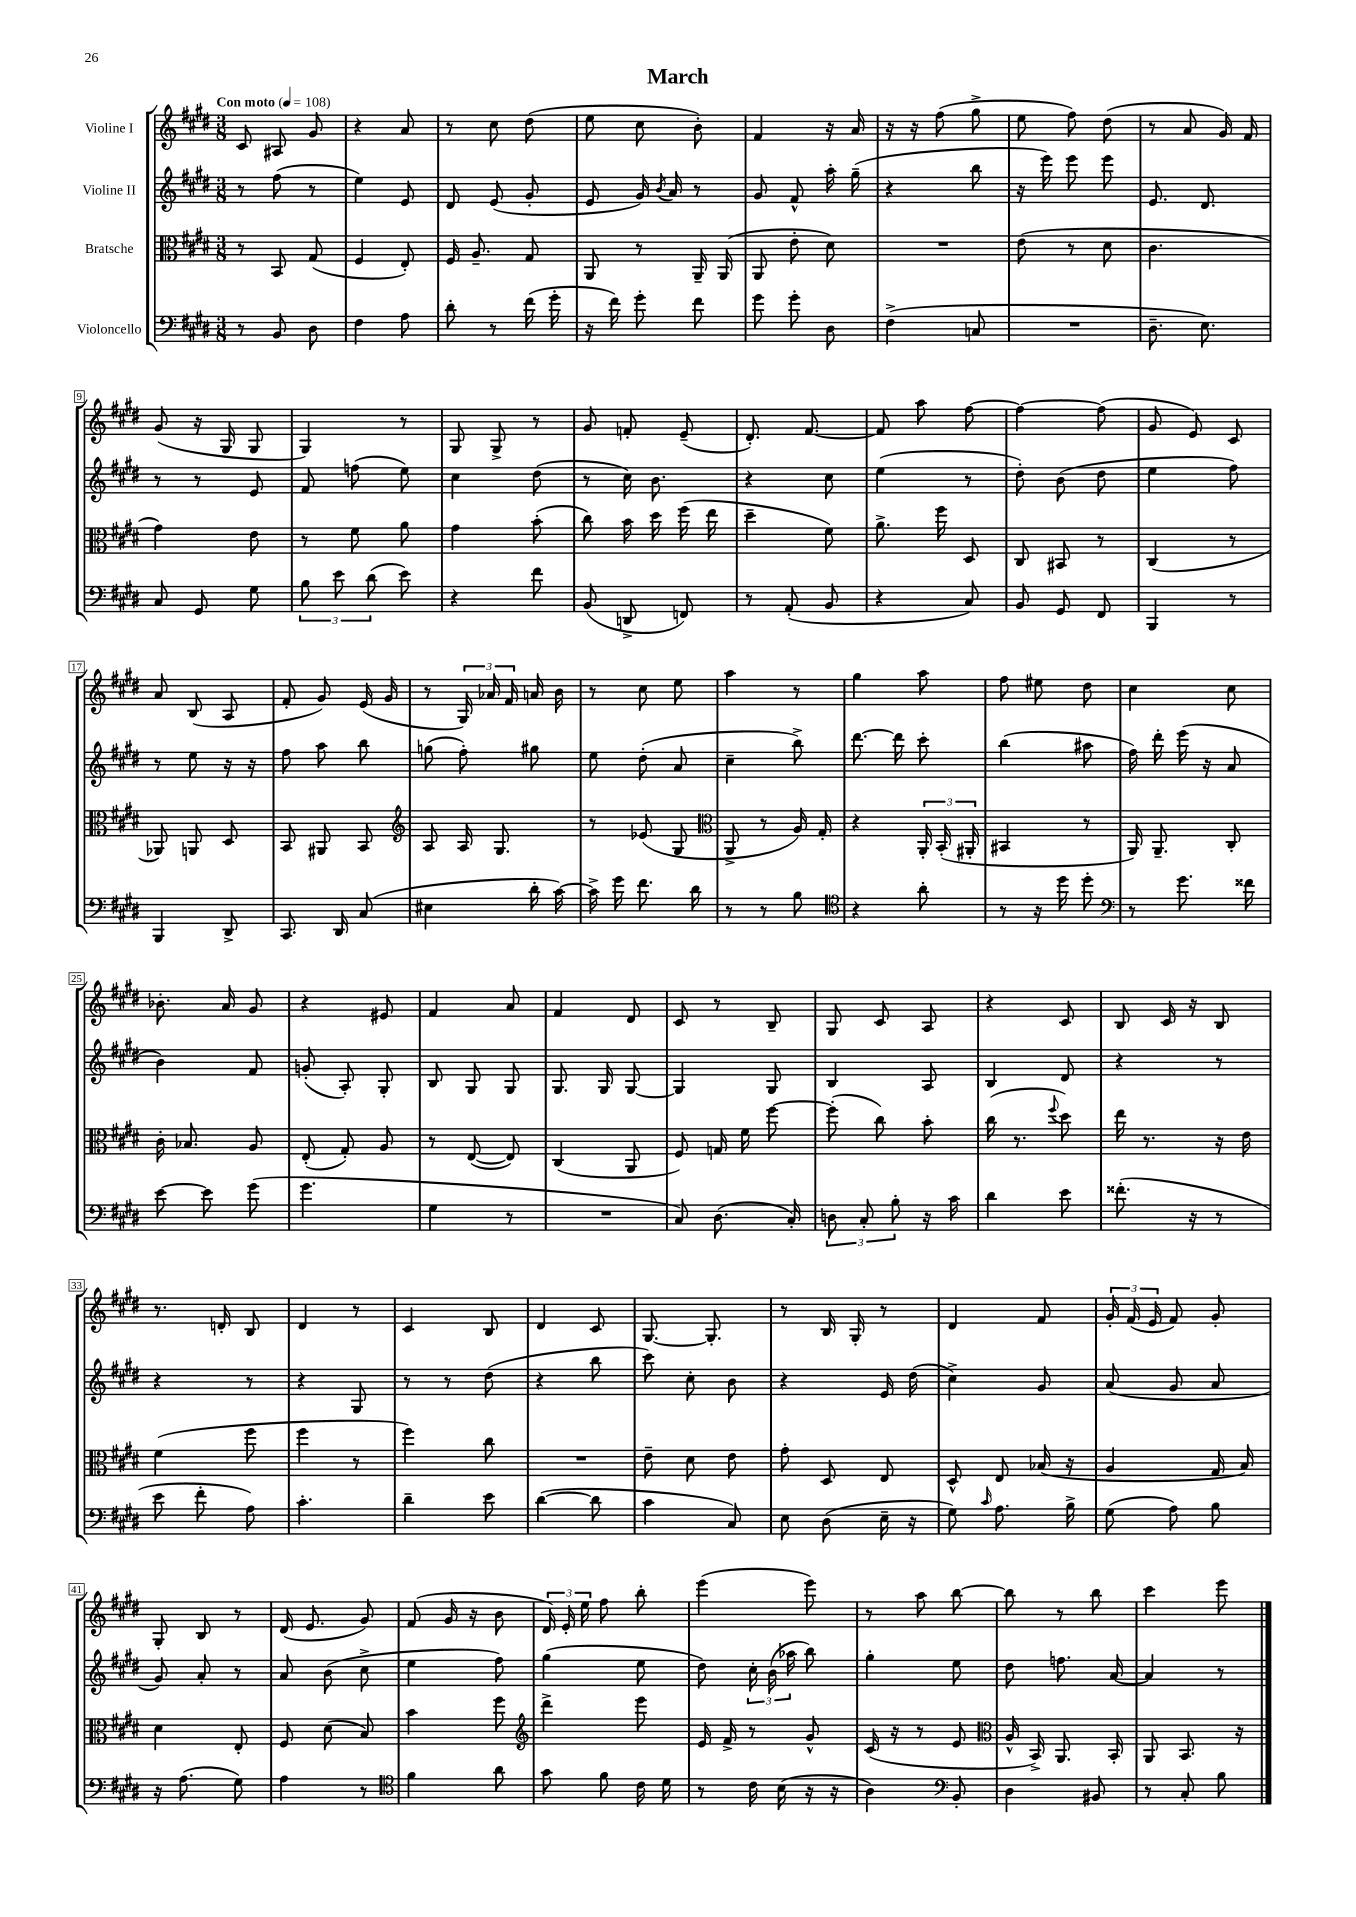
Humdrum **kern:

**kern	**kern	**kern	**kern
*part4	*part3	*part2	*part1
*staff4	*staff3	*staff2	*staff1
*I"Violoncello	*I"Bratsche	*I"Violine II	*I"Violine I
*clefF4	*clefC3	*clefG2	*clefG2
*k[f#c#g#d#]	*k[f#c#g#d#]	*k[f#c#g#d#]	*k[f#c#g#d#]
*M3/8	*M3/8	*M3/8	*M3/8
*MM108	*MM108	*MM108	*MM108
=1	=1	=1	=1
!	!	!	!LO:TX:a:B:t=Con moto
8r	8r	8r	8c#/
8BB/	8BB/	(8ff#\	8A#X/
8D#\	(8G#/	8r	8g#/
=2	=2	=2	=2
4F#\	4F#/	4ee\)	4r
8A\	8E'/)	8e/	8a/
=3	=3	=3	=3
8d#'\	16F#/	8d#/	8r
.	8.A~/	.	.
8r	.	(8e/	8cc#\
(16f#\	8G#/	8g#'/	(8dd#\
16g#'\	.	.	.
=4	=4	=4	=4
16r	8AA/	8e/	8ee\
16f#\)	.	.	.
8g#'\	8r	16g#/)	8cc#\
.	.	8qb/	.
.	.	16a/	.
8f#\	16AA~/	8r	8b'\)
.	(16AA/	.	.
=5	=5	=5	=5
8g#\	8AA/	8g#/	4f#/
8g#'\	8e'\	8f#^^/	.
8D#\	8d#\)	16aa'\	16r
.	.	(16gg#~\	16a/
=6	=6	=6	=6
(4F#^\	4.r	4r	16r
.	.	.	16r
.	.	.	(8ff#\
8Cn/	.	8bb\	8gg#^\
=7	=7	=7	=7
4.r	(8e\	16r	8ee\
.	.	16eee\)	.
.	8r	8eee\	8ff#\)
.	8d#\	8eee\	(8dd#\
=8	=8	=8	=8
8.D#~\	4.c#\	8.e/	8r
.	.	.	8a/
8.E\)	.	8.d#/	.
.	.	.	16g#/)
.	.	.	16f#/
!!LO:LB:g=z
=9	=9	=9	=9
8C#/	4g#\)	8r	(8g#/
8GG#/	.	8r	16r
.	.	.	16G#/
8G#\	8e\	8e/	8G#/
=10	=10	=10	=10
12B\	8r	8f#/	4G#/)
12e\	.	.	.
.	8f#\	(8ffn\	.
(12d#\	.	.	.
8e\)	8a\	8ee\)	8r
=11	=11	=11	=11
4r	4g#\	4cc#\	8G#/
.	.	.	8G#^/
8f#\	(8b'\	(8dd#\	8r
=12	=12	=12	=12
(8BB/	8cc#\)	8r	8g#/
8DDn^/	16b\	16cc#\)	8fn'/
.	16dd#\	8.b\	.
8FFn/)	(16ff#\	.	(8e~/
.	16ee\	.	.
=13	=13	=13	=13
8r	4dd#~\	4r	8.d#'/)
(8AA'/	.	.	.
.	.	.	[8.f#/
8BB/	8f#\)	8cc#\	.
=14	=14	=14	=14
4r	8.a^\	(4ee\	8f#/]
.	.	.	8aa\
.	16ff#\	.	.
8C#/)	8D#/	8r	[8ff#\
=15	=15	=15	=15
8BB/	8C#/	8dd#'\)	4ff#\_
8GG#/	8BB#X/	(8b\	.
8FF#/	8r	8dd#\	(8ff#\]
=16	=16	=16	=16
4BBB/	(4C#/	4ee\	8g#/
.	.	.	8e/)
8r	8r	8ff#\)	8c#/
!!LO:LB:g=z
=17	=17	=17	=17
4BBB/	8AA-X/)	8r	8a/
.	8AAn/	8ee\	(8B/
8DD#^/	8D#/	16r	8A/
.	.	16r	.
=18	=18	=18	=18
8.CC#/	8BB/	8ff#\	8f#'/
.	8AA#X/	8aa\	8g#/)
16DD#/	.	.	.
(8C#/	8BB/	8bb\	(16e/
.	.	.	16g#/
=19	=19	=19	=19
*	*clefG2	*	*
4E#X\	8A/	(8ggn\	8r
.	16A/	8ff#'\)	24G#/)
.	.	.	24a-X/
.	8.G#/	.	.
.	.	.	24f#/
16d#'\	.	8gg#X\	16an/
[16c#\)	.	.	16b\
=20	=20	=20	=20
16c#^\]	8r	8ee\	8r
16g#\	.	.	.
8.f#\	(8e-X/	(8dd#'\	8cc#\
.	8G#/	8a/	8ee\
16d#\	.	.	.
=21	=21	=21	=21
*	*clefC3	*	*
8r	8AA^/	4cc#~\	4aa\
8r	8r	.	.
8B\	16A/)	8bb^\)	8r
.	16G#'/	.	.
=22	=22	=22	=22
*clefC4	*	*	*
4r	4r	[8.ddd#\	4gg#\
.	.	16ddd#\]	.
8a'\	24AA'/	8ccc#'\	8aa\
.	(24BB'/	.	.
.	24AA#X'/	.	.
=23	=23	=23	=23
8r	4BB#X/	(4bb\	8ff#\
16r	.	.	8ee#X\
16dd#\	.	.	.
8dd#'\	8r	8aa#X\	8dd#\
=24	=24	=24	=24
*clefF4	*	*	*
8r	16AA/)	16ff#\)	4cc#\
.	8.AA~/	16ddd#'\	.
8.g#\	.	(16eee\	.
.	.	16r	.
.	8C#'/	8a/	8cc#\
16f##X\	.	.	.
!!LO:LB:g=z
=25	=25	=25	=25
[8e\	16c#'\	4b\)	8.b-X'\
.	8.B-X/	.	.
8e\]	.	.	.
.	.	.	16a/
(8g#\	8A/	8f#/	8g#/
=26	=26	=26	=26
4.g#\	(8E'/	(8gn'/	4r
.	8G#'/)	8A'/)	.
.	8A/	8G#'/	8e#X/
=27	=27	=27	=27
4G#\	8r	8B/	4f#/
.	([8E/	8G#/	.
8r	8E/])	8G#/	8a/
=28	=28	=28	=28
4.r	(4C#/	8.G#/	4f#/
.	.	16G#/	.
.	8AA/	[8G#/	8d#/
=29	=29	=29	=29
8C#/)	8F#/)	4G#/]	8c#/
(8.D#\	16Gn/	.	8r
.	16f#\	.	.
.	[8ff#\	8G#/	8B~/
16C#'/)	.	.	.
=30	=30	=30	=30
12Dn\	(8ff#'\]	4B/	8G#/
12C#'/	.	.	.
.	8cc#\)	.	8c#/
12B'\	.	.	.
16r	8b'\	8A/	8A/
16c#\	.	.	.
=31	=31	=31	=31
4d#\	(16cc#\	4B/	4r
.	8.r	.	.
.	8qqff#/	.	.
8e\	8dd#\)	8d#/	8c#/
=32	=32	=32	=32
(8.f##X'\	16ee\	4r	8B/
.	8.r	.	.
.	.	.	16c#/
16r	.	.	16r
8r	16r	8r	8B/
.	16e\	.	.
!!LO:LB:g=z
=33	=33	=33	=33
8e\	(4f#\	4r	8.r
8f#'\	.	.	.
.	.	.	16dn'/
8A\)	8ff#\	8r	8B/
=34	=34	=34	=34
4.c#'\	4ff#\	4r	4d#/
.	8r	8G#/	8r
=35	=35	=35	=35
4d#~\	4ff#\)	8r	4c#/
.	.	8r	.
8e\	8cc#\	(8dd#\	8B/
=36	=36	=36	=36
([4d#\	4.r	4r	4d#/
8d#\]	.	8bb\	8c#/
=37	=37	=37	=37
4c#\	8e~\	8ccc#\)	[8.G#/
.	8d#\	8cc#'\	.
.	.	.	8.G#'/]
8C#/)	8e\	8b\	.
=38	=38	=38	=38
8E\	8g#'\	4r	8r
(8D#\	8D#/	.	16B/
.	.	.	16G#'/
16E~\	8E/	16e/	8r
16r	.	(16dd#\	.
=39	=39	=39	=39
8G#\)	8D#^^/	4cc#^\)	4d#/
16qqc#/	.	.	.
8.A\	8E/	.	.
.	(16B-X/	8g#/	8f#/
16B^\	16r	.	.
=40	=40	=40	=40
(8G#\	4A/	(8a/	24g#'/
.	.	.	(24f#/
.	.	.	24e/
8A\)	.	8g#/	8f#/)
8B\	16G#/	8a/	8g#'/
.	16B/)	.	.
!!LO:LB:g=z
=41	=41	=41	=41
16r	4d#\	8g#/)	8G#'/
(8.A\	.	.	.
.	.	8a'/	8B/
8G#\)	8E'/	8r	8r
=42	=42	=42	=42
4A\	8F#/	8a/	(16d#/
.	.	.	8.e/
.	(8d#\	(8b\	.
8r	8B/)	8cc#^\	8g#/)
=43	=43	=43	=43
*clefC4	*	*	*
4f#\	4b\	4ee\	(8f#/
.	.	.	16g#/
.	.	.	16r
8a\	8ff#\	8ff#\)	8b\
=44	=44	=44	=44
*	*clefG2	*	*
8g#\	4ddd#^\	(4gg#\	24d#/)
.	.	.	24e'/
.	.	.	24ee\
8f#\	.	.	8ff#\
16c#\	8eee\	8ee\	8bb'\
16d#\	.	.	.
=45	=45	=45	=45
8r	16e/	8dd#\)	(4eee\
.	16f#^/	.	.
16c#\	8r	24cc#'\	.
.	.	(24b\	.
(16B\	.	.	.
.	.	24aa-X\	.
16r	8g#^^/	8bb\)	8eee\)
16r	.	.	.
=46	=46	=46	=46
4A\)	(16c#/	4gg#'\	8r
.	16r	.	.
.	8r	.	8aa\
*clefF4	*	*	*
8BB'/	8e/	8ee\	[8bb\
=47	=47	=47	=47
*	*clefC3	*	*
4D#\	16A^^/	8dd#\	8bb\]
.	16BB^/)	.	.
.	8.AA/	8.ffn\	8r
8BB#X/	.	.	8bb\
.	16BB'/	[16a/	.
=48	=48	=48	=48
8r	8AA/	4a/]	4ccc#\
8C#'/	8.BB/	.	.
8B\	.	8r	8eee\
.	16r	.	.
==	==	==	==
*-	*-	*-	*-
